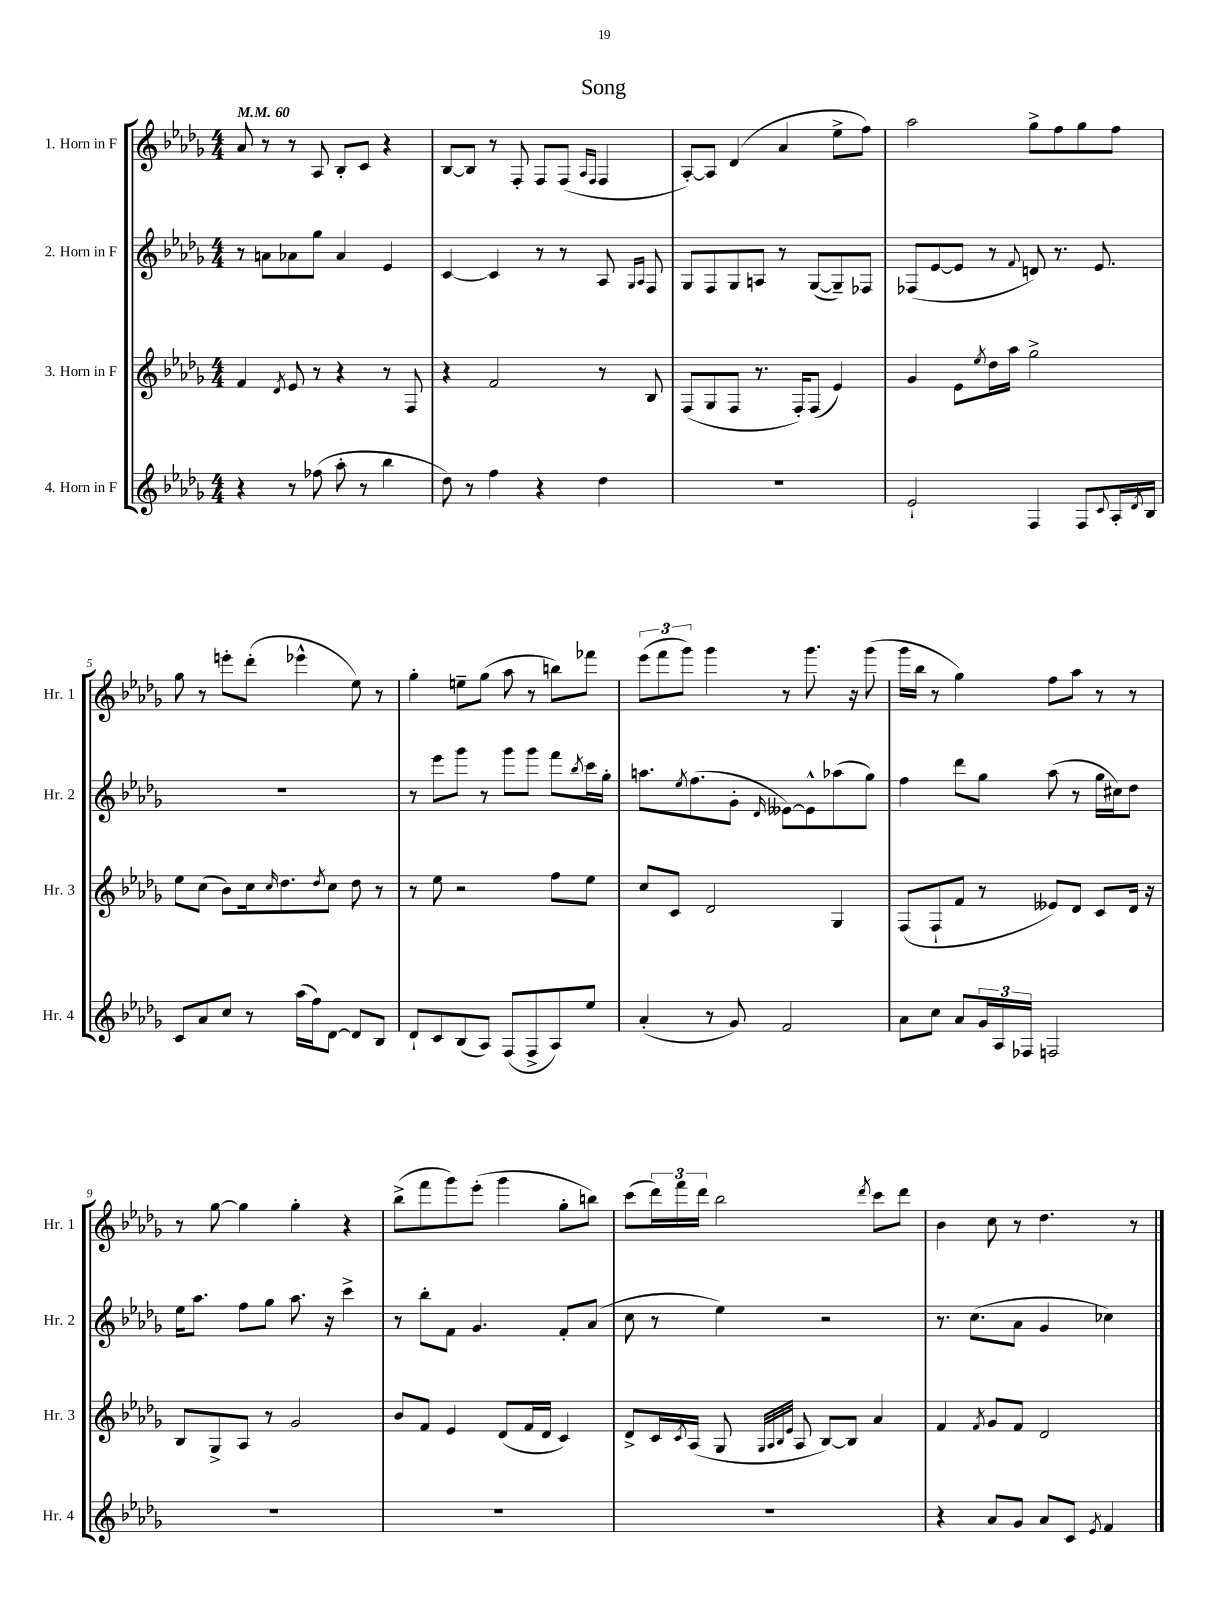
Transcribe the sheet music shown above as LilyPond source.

\header { title = "Song" }
<<
\new StaffGroup <<
\new Staff = "s0" \with { instrumentName = "1. Horn in F" shortInstrumentName = "Hr. 1" } {
    \clef treble \key des \major \numericTimeSignature \time 4/4 \tempo 4 = 60
    aes'8 r8 r8 aes8 bes8-. c'8 r4 |
    bes8~ bes8 r8 f8-. f8 f8( \grace { aes16 f16 } f4 |
    aes8~-.) aes8 des'4( aes'4 ees''8-> f''8) |
    aes''2 ges''8-> f''8 ges''8 f''8 |
    ges''8 r8 e'''8-. des'''8-.( ees'''4-^ ees''8) r8 |
    ges''4-. e''8-- ges''8( aes''8 r8 b''8) fes'''8 |
    \tuplet 3/2 { ees'''8( f'''8 ges'''8) } ges'''4 r8 ges'''8. r16 ges'''8( |
    ges'''16 bes''16 r8 ges''4) f''8 aes''8 r8 r8 |
    r8 ges''8~ ges''4 ges''4-. r4 |
    bes''8->( f'''8 ges'''8) ees'''8-.( ges'''4 ges''8-. b''8) |
    c'''8( \tuplet 3/2 { des'''16) f'''16 des'''16 } bes''2 \acciaccatura { des'''8 } c'''8 des'''8 |
    bes'4 c''8 r8 des''4. r8 \bar "|." |
}
\new Staff = "s1" \with { instrumentName = "2. Horn in F" shortInstrumentName = "Hr. 2" } {
    \clef treble \key des \major \numericTimeSignature \time 4/4
    r8 a'8 aes'8 ges''8 aes'4 ees'4 |
    c'4~ c'4 r8 r8 aes8 \grace { ges16 aes16 } f8 |
    ges8 f8 ges8 a8 r8 ges8~( ges8--) fes8 |
    fes8( ees'8~ ees'8 r8 \appoggiatura { f'8 } d'8) r8. ees'8. |
    R1 |
    r8 ees'''8 ges'''8 r8 ges'''8 ges'''8 f'''8 \acciaccatura { bes''8 } c'''16 ges''16-. |
    a''8. \acciaccatura { ees''8 } f''8.( ges'8-. \grace { des'16 } eeses'8~) eeses'8-^ aes''8( ges''8) |
    f''4 des'''8 ges''8 aes''8( r8 ges''16 cis''16) des''8 |
    ees''16 aes''8. f''8 ges''8 aes''8. r16 c'''4-> |
    r8 bes''8-. f'8 ges'4. f'8-. aes'8( |
    c''8 r8 ees''4) r2 |
    r8. c''8.( aes'8 ges'4 ces''4) \bar "|." |
}
\new Staff = "s2" \with { instrumentName = "3. Horn in F" shortInstrumentName = "Hr. 3" } {
    \clef treble \key des \major \numericTimeSignature \time 4/4
    f'4 \acciaccatura { des'8 } ees'8 r8 r4 r8 f8 |
    r4 f'2 r8 bes8 |
    f8( ges8 f8 r8. f16-.) f8( ees'4) |
    ges'4 ees'8 \acciaccatura { ees''8 } des''16 aes''16 ges''2-> |
    ees''8 c''8( bes'8) c''16 \grace { c''16 } des''8. \acciaccatura { des''8 } c''8 des''8 r8 |
    r8 ees''8 r2 f''8 ees''8 |
    c''8 c'8 des'2 ges4 |
    f8( f8-! f'8 r8 eeses'8) des'8 c'8 des'16 r16 |
    bes8 ges8-> aes8 r8 ges'2 |
    bes'8 f'8 ees'4 des'8( f'16 des'16 c'4) |
    des'8-> c'16 \acciaccatura { c'8 } aes16( ges8 \grace { ges32 aes32 bes32 ees'32 } aes8 bes8~) bes8 aes'4 |
    f'4 \acciaccatura { f'8 } ges'8 f'8 des'2 \bar "|." |
}
\new Staff = "s3" \with { instrumentName = "4. Horn in F" shortInstrumentName = "Hr. 4" } {
    \clef treble \key des \major \numericTimeSignature \time 4/4
    r4 r8 fes''8( aes''8-. r8 bes''4 |
    des''8) r8 f''4 r4 des''4 |
    R1 |
    ees'2-! f4 f8 \appoggiatura { c'8 } aes16-. \acciaccatura { des'8 } bes16 |
    c'8 aes'8 c''8 r8 aes''16( f''16) des'8~ des'8 bes8 |
    des'8-! c'8 bes8( aes8) f8( f8-> aes8) ees''8 |
    aes'4-.( r8 ges'8) f'2 |
    aes'8 c''8 aes'8 \tuplet 3/2 { ges'16 aes16 fes16 } f2 |
    R1 |
    R1 |
    R1 |
    r4 aes'8 ges'8 aes'8 c'8 \acciaccatura { ees'8 } f'4 \bar "|." |
}
>>
>>
